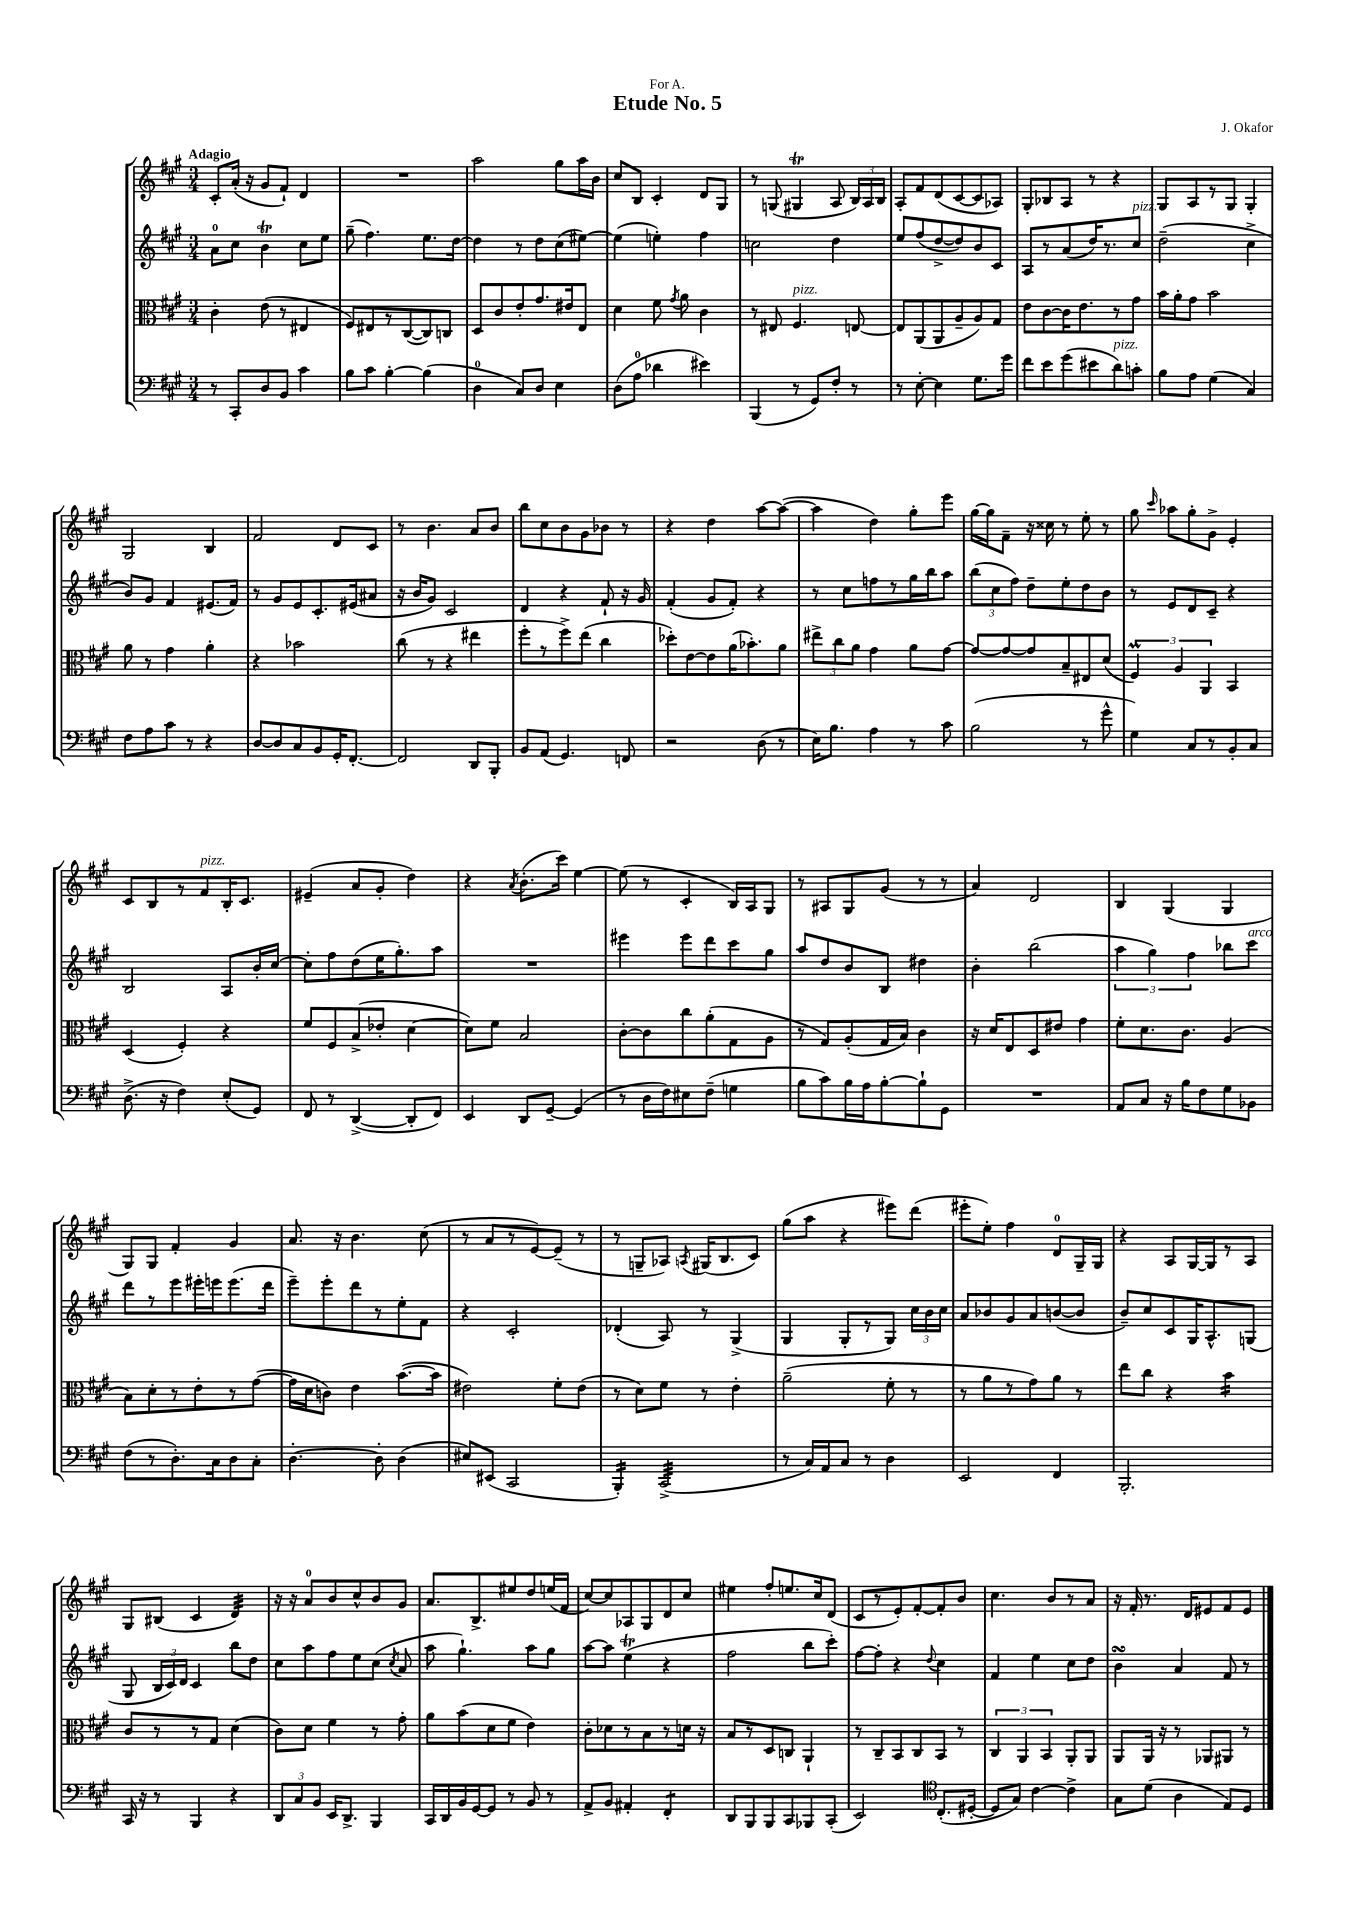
\header { title = "Etude No. 5" composer = "J. Okafor" dedication = "For A." }
<<
\new StaffGroup <<
\new Staff = "s0" {
    \clef treble \key a \major \numericTimeSignature \time 3/4 \tempo "Adagio"
    \autoBeamOff cis'8[-. a'16]-.( r16 gis'8[ fis'8]-!) d'4 |
    R2. |
    a''2 gis''8[ a''16 b'16] |
    cis''8[ b8] cis'4-. d'8[ gis8] |
    r8 g8( gis4\trill a8 \tuplet 3/2 { b16[) a16 b16] } |
    a8[-. fis'8 d'8( cis'8~ cis'8 aes8]) |
    gis8[-. bes8 a8] r8 r4 |
    gis8[ a8 r8 gis8] gis4-. |
    gis2 b4 |
    fis'2 d'8[ cis'8] |
    r8 b'4. a'8[ b'8] |
    b''8[ cis''8 b'8 gis'8 bes'8] r8 |
    r4 d''4 a''8[~ a''8]~( |
    a''4 d''4) gis''8[-. e'''8] |
    gis''16[~ gis''16 fis'8]-- r16 cisis''16 r8 e''8-. r8 |
    gis''8 \grace { cis'''16 } aes''8[ gis''8-. gis'8]-> e'4-. |
    cis'8[ b8 r8 fis'8^\markup { \italic "pizz." } b16-. cis'8.] |
    eis'4--( a'8[ gis'8]-. d''4) |
    r4 \acciaccatura { a'8 } b'8.[-.( cis'''16]) e''4~ |
    e''8( r8 cis'4-. b16[) a16 gis8] |
    r8 ais8[ gis8 gis'8]( r8 r8 |
    a'4) d'2 |
    b4 gis4( gis4 |
    gis8[) gis8] fis'4-. gis'4 |
    a'8. r16 b'4. cis''8( |
    r8 a'8[ r8 e'8~) e'8]--( r8 |
    r8 g8[-- aes8]) \acciaccatura { a8 } gis16[( b8. cis'8]) |
    gis''8[( a''8] r4 eis'''8[) d'''8]( |
    eis'''8[-. e''8]-.) fis''4 d'8[-0 gis16-- gis16] |
    r4 a8[ gis16~ gis16 r8 a8] |
    gis8[ bis8]( cis'4 d'4:32) |
    r16 r16 a'8[-0 b'8 cis''8-^ b'8 gis'8] |
    a'8.[ b8.-> eis''8 d''8 e''16( fis'16] |
    cis''8[~) cis''8 aes8 gis8 d'8 cis''8] |
    eis''4 fis''8[-. e''8. cis''16 d'8]( |
    cis'8[ r8 e'8-.) fis'8~-. fis'8-. b'8] |
    cis''4. b'8[ r8 a'8] |
    r16 fis'16-. r8. d'16[ eis'8 fis'8 eis'8] \bar "|." |
}
\new Staff = "s1" {
    \clef treble \key a \major \numericTimeSignature \time 3/4
    \autoBeamOff a'8[-0 cis''8] b'4\trill cis''8[ e''8] |
    gis''8--( fis''4.) e''8.[ d''16]~ |
    d''4 r8 d''8[ cis''8( eis''8]~) |
    eis''4( e''4-.) fis''4 |
    c''2 d''4 |
    e''8[ fis''8( d''8~-> d''8) b'8 cis'8] |
    a8[ r8 a'8( d''16) r8. cis''8]^\markup { \italic "pizz." } |
    d''2--( cis''4-> |
    b'8[) gis'8] fis'4 eis'8.[( fis'16]) |
    r8 gis'8[ e'8 cis'8.-. eis'16( ais'8] |
    r16 b'16[ gis'8]) cis'2 |
    d'4 r4 fis'8-! r16 gis'16 |
    fis'4-.( gis'8[ fis'8]-.) r4 |
    r8 cis''8[ f''8 r8 gis''16 b''16 a''8] |
    \tuplet 3/2 { b''8[( cis''8 fis''8]) } d''8[-- e''8-. d''8 b'8] |
    r8 e'8[ d'8 cis'8]-- r4 |
    b2 a8[ b'16-. cis''16]~ |
    cis''8[-. fis''8 d''8( e''16 gis''8.-.) a''8] |
    R2. |
    eis'''4 eis'''8[ d'''8 cis'''8 gis''8] |
    a''8[ d''8 b'8 b8] dis''4 |
    b'4-. b''2( |
    \tuplet 3/2 { a''4 gis''4) fis''4 } bes''8[ cis'''8]^\markup { \italic "arco" } |
    d'''8[ r8 e'''8 eis'''16-. e'''16 e'''8.( d'''16] |
    e'''8[--) e'''8-. d'''8 r8 e''8-. fis'8] |
    r4 cis'2-. |
    des'4-.( a8) r8 gis4->( |
    gis4 gis8[-. r8 gis8]) \tuplet 3/2 { cis''16[ b'16 cis''16] } |
    a'8[ bes'8 gis'8 a'8 b'8~( b'8] |
    b'8[--) cis''8 cis'8 gis16 a8.-^ g8]( |
    gis8 \tuplet 3/2 { b16[ cis'16) d'16] } cis'4 b''8[ d''8] |
    cis''8[ a''8 fis''8 e''8 cis''8]( \acciaccatura { cis''8 } a'8 |
    a''8 gis''4.-!) a''8[ gis''8] |
    a''8[~ a''8] e''4\trill( r4 |
    fis''2 b''8[ cis'''8]-.) |
    fis''8[~ fis''8]-. r4 \appoggiatura { d''8 } cis''4 |
    fis'4 e''4 cis''8[ d''8] |
    b'4\turn a'4 fis'8 r8 \bar "|." |
}
\new Staff = "s2" {
    \clef alto \key a \major \numericTimeSignature \time 3/4
    \autoBeamOff cis'4-. e'8( r8 eis4 |
    fis8[) eis8 r8 cis8~( cis8) c8] |
    d8[ cis'8 e'8-. gis'8. eis'16 e8] |
    d'4 fis'8 \acciaccatura { gis'8 } a'8 cis'4 |
    r8 eis8 fis4.^\markup { \italic "pizz." } e8~ |
    e8[ a,8( a,8 a8-- a8) gis8] |
    e'8[ cis'8~ cis'16 e'8. r8 gis'8] |
    b'16[ a'16-. gis'8] b'2 |
    a'8 r8 gis'4 a'4-. |
    r4 bes'2 |
    cis''8( r8 r4 eis''4 |
    fis''8[-. r8 fis''8->) e''8]( cis''4 |
    des''8[-.) e'8~ e'8 a'16( bes'8.-.) a'8] |
    \tuplet 3/2 { eis''8[-> cis''8 a'8] } gis'4 a'8[ gis'8]~ |
    gis'8[~ gis'8~ gis'8 b8-- eis8 d'8]( |
    \tuplet 3/2 { fis4\prall) a4 a,4 } b,4 |
    d4( fis4-.) r4 |
    fis'8[ fis8 b8->( ees'8]-. d'4~ |
    d'8[) fis'8] b2 |
    cis'8[~-. cis'8 cis''8 a'8-.( gis8 a8] |
    r8 gis8[) a8-.( gis16 b16]) cis'4 |
    r16 d'16[ e8 d8 eis'8] gis'4 |
    fis'8[-. d'8. cis'8.] a4( |
    b8[) d'8-. r8 e'8-. r8 gis'8]~( |
    gis'16[ d'16 c'8]) e'4 b'8.[~( b'16] |
    eis'2) fis'8[-. eis'8]( |
    r8 d'8[) fis'8] r8 e'4-. |
    a'2--( fis'8-. r8 |
    r8 a'8[ r8 gis'8) a'8] r8 |
    e''8[ cis''8] r4 b'4:16 |
    cis'8[ r8 r8 gis8] d'4( |
    cis'8[) d'8] fis'4 r8 gis'8-. |
    a'8[ b'8( d'8 fis'8] e'4) |
    cis'8[-. des'8 r8 b8 r8 d'16] r16 |
    b8[ r8 d8 c8] a,4-! |
    r8 cis8[-- b,8 cis8 b,8] r8 |
    \tuplet 3/2 { cis4 a,4 b,4 } a,8[-. a,8] |
    a,8[ a,16] r16 r8 aes,8[ ais,8] r8 \bar "|." |
}
\new Staff = "s3" {
    \clef bass \key a \major \numericTimeSignature \time 3/4
    \autoBeamOff r8 cis,8[-. d8 b,8] cis'4 |
    b8[ cis'8] b4~-. b4( |
    d4-0 cis8[) d8] e4 |
    d8[( a8]-0 des'4 eis'4) |
    b,,4( r8 gis,8[) fis8]-. r8 |
    r8 e8~-. e4 gis8.[ gis'16] |
    fis'8[ e'8 gis'8( eis'8 d'8^\markup { \italic "pizz." }) c'8]-. |
    b8[ a8] gis4( cis4) |
    fis8[ a8 cis'8] r8 r4 |
    d8[~ d8 cis8 b,8 gis,16-. fis,8.]~-. |
    fis,2 d,8[ b,,8]-. |
    b,8[ a,8]( gis,4.) f,8 |
    r2 d8( r8 |
    e16[) b8.] a4 r8 cis'8 |
    b2( r8 gis'8-^ |
    gis4) cis8[ r8 b,8-. cis8] |
    d8.->( r16 fis4) e8[-.( gis,8]) |
    fis,8 r8 d,4~->( d,8[-. fis,8]) |
    e,4 d,8[ gis,8]~-- gis,4( |
    r8 d16[ fis16) eis8 fis8]--( g4 |
    b8[ cis'8) b16 a16 b8~-. b8-! gis,8] |
    R2. |
    a,8[ cis8] r16 b16[ fis8 gis8 bes,8] |
    fis8[( r8 d8.-.) cis16 d8 cis8]-. |
    d4.~-. d8-. d4( |
    eis8[) eis,8]( cis,2 |
    b,,4:16-.) cis,2:32->( |
    r8 cis16[) a,16 cis8] r8 d4 |
    e,2 fis,4 |
    b,,2.-. |
    cis,16 r16 r8 b,,4 r4 |
    \tuplet 3/2 { d,8[ cis8 b,8] } e,16[ d,8.]-> b,,4 |
    cis,16[ d,16 b,16 gis,16~ gis,8] r8 b,8 r8 |
    a,8[-> b,8] ais,4-. fis,4:8-. |
    d,8[ b,,8 b,,8 cis,8 bes,,8 cis,8]-.( |
    e,2) \clef tenor cis8.[-.( dis16]~-. |
    dis8[ gis8]) cis'4~ cis'4-> |
    gis8[ d'8]( a4 e8[) d8] \bar "|." |
}
>>
>>
\layout { \context { \Score \remove "Bar_number_engraver" } }
